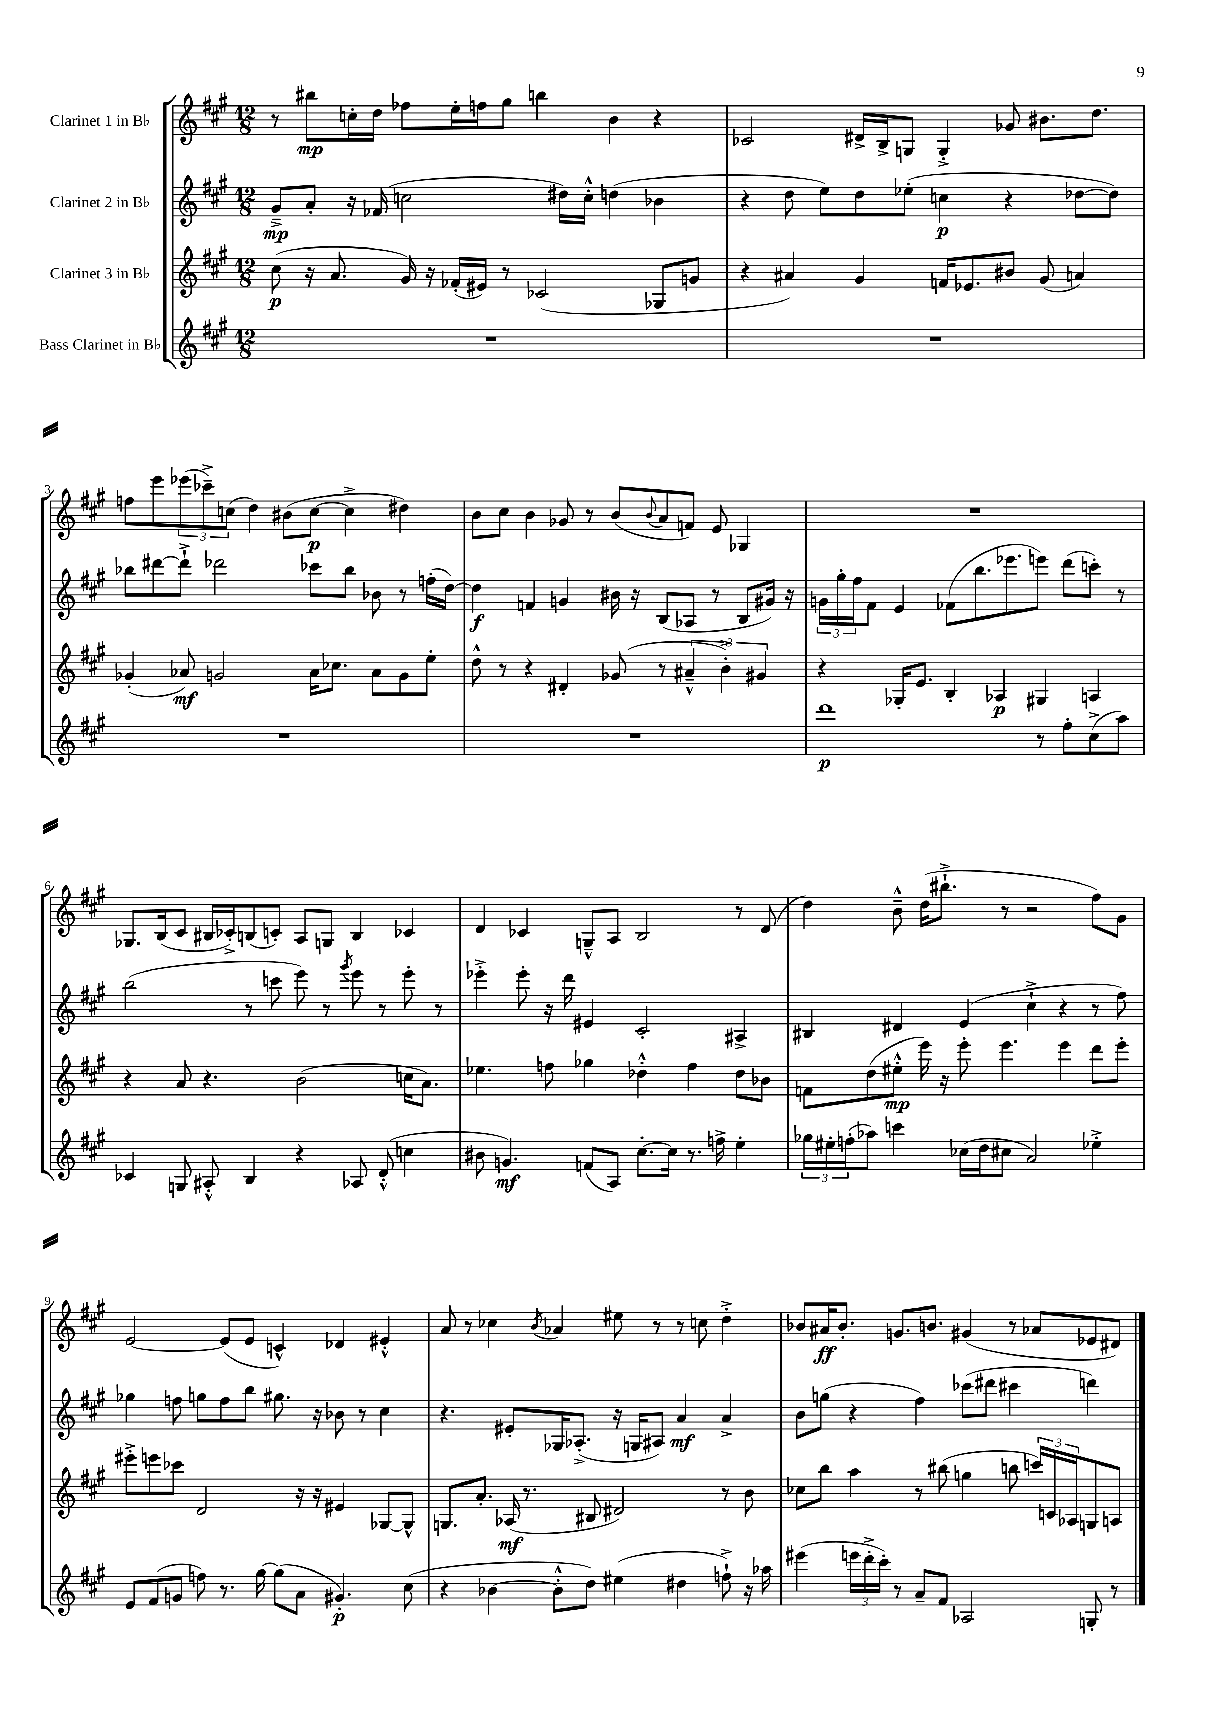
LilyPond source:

<<
\new StaffGroup <<
\new Staff = "s0" \with { instrumentName = "Clarinet 1 in Bb" } {
    \clef treble \key a \major \numericTimeSignature \time 12/8
    r8 bis''8\mp c''16-. d''16 fes''8 e''16-. f''16 gis''8 b''4 b'4 r4 |
    ces'2 dis'16-> b16-> g8 g4-.-> ges'8 bis'8. d''8. |
    f''8 e'''8 \tuplet 3/2 { ees'''8( ces'''8--->) c''8( } d''4) bis'8( c''8~\p c''4-> dis''4) |
    b'8 cis''8 b'4 ges'8 r8 b'8( \appoggiatura { b'8 } a'8 f'8) e'8 ges4 |
    R1. |
    ges8. b16( cis'8 bis16 ces'16-.->) b8( c'8-.) a8 g8 b4 ces'4 |
    d'4 ces'4 g8---^ a8 b2 r8 d'8( |
    d''4) b'8---^ d''16( bis''8.-!-> r8 r2 fis''8) gis'8 |
    e'2~ e'8( e'8 c'4-^) des'4 eis'4-.-^ |
    a'8 r8 ces''4 \acciaccatura { b'8 } aes'4 eis''8 r8 r8 c''8 d''4-.-> |
    bes'8 ais'16\ff bes'8.-. g'8. b'8. gis'4( r8 aes'8 ees'8 dis'8) \bar "|." |
}
\new Staff = "s1" \with { instrumentName = "Clarinet 2 in Bb" } {
    \clef treble \key a \major \numericTimeSignature \time 12/8
    gis'8--->\mp a'8-. r16 fes'16( c''2 dis''16) c''16-.-^ d''4( bes'4 |
    r4 d''8 e''8) d''8 ees''8-.( c''4\p r4 des''8~ des''8) |
    bes''8 dis'''8~ dis'''8-!-> des'''2 ces'''8 bes''8 bes'8 r8 f''16-.( d''16~) |
    d''4\f f'4 g'4 bis'16 r16 b8( aes8 r8 b8 gis'16) r16 |
    \tuplet 3/2 { g'16 gis''16-. fis''16 } fis'8 e'4 fes'8( b''8. ees'''8. e'''8) d'''8( c'''8-.) r8 |
    b''2( r8 c'''8 e'''8) r8 \acciaccatura { gis'''8 } e'''8 r8 e'''8-. r8 |
    ees'''4-.-> ees'''8-. r16 d'''16 eis'4 cis'2-. ais4-> |
    bis4 dis'4 e'4( cis''4-!-> r4 r8 fis''8) |
    ges''4 f''8 g''8 f''8 b''8 gis''8. r16 bes'8 r8 cis''4 |
    r4. eis'8-. ges16 aes8.-.->( r16 g16 ais8) a'4\mf a'4-> |
    b'8 g''8( r4 fis''4) ces'''8( dis'''8 cis'''4 d'''4) \bar "|." |
}
\new Staff = "s2" \with { instrumentName = "Clarinet 3 in Bb" } {
    \clef treble \key a \major \numericTimeSignature \time 12/8
    cis''8\p( r16 a'8. gis'16) r16 fes'16-.( eis'16) r8 ces'2( ges8 g'8 |
    r4 ais'4) gis'4 f'16 ees'8. bis'8 gis'8( a'4) |
    ges'4-.( aes'8\mf) g'2 aes'16 ces''8. aes'8 g'8 e''8-. |
    d''8-^ r8 r4 dis'4-. ges'8( r8 \tuplet 3/2 { ais'4---^ b'4-.->) gis'4 } |
    r4 ges16-. e'8. b4-. aes4\p gis4 a4 |
    r4 a'8 r4. b'2( c''16 a'8.) |
    ees''4. f''8 ges''4 des''4-.-^ f''4 des''8 bes'8 |
    f'8 d''8( eis''8-.-^\mp e'''16) r16 e'''8-. e'''4. e'''4 d'''8 e'''8-. |
    eis'''8-.-> e'''8 ces'''8 d'2 r16 r16 eis'4 ges8~ ges8-^ |
    g8. a'8.-. aes16\mf( r8. bis8 dis'2) r8 b'8 |
    ces''8 b''8 a''4 r8 bis''8( g''4 b''8 \tuplet 3/2 { c'''16) c'16 aes16 } g8 a8 \bar "|." |
}
\new Staff = "s3" \with { instrumentName = "Bass Clarinet in Bb" } {
    \clef treble \key a \major \numericTimeSignature \time 12/8
    R1. |
    R1. |
    R1. |
    R1. |
    d'''1\p r8 fis''8-. cis''8->( a''8) |
    ces'4 g8 ais8-.-^ b4 r4 aes8 d'8-.-^( c''4 |
    bis'8 g'4.\mf) f'8( a8) cis''8.~-. cis''16 r8. f''16-> e''4-. |
    \tuplet 3/2 { ges''16 eis''16-. f''16-.( } aes''8) c'''4 ces''16( d''16 cis''8 a'2) ees''4-.-> |
    e'8 fis'8( g'8 f''8) r8. gis''16~ gis''8( a'8 gis'4.-.\p) cis''8( |
    r4 bes'4~ bes'8-.-^ d''8) eis''4( dis''4 f''8-!->) r16 aes''16 |
    eis'''4( \tuplet 3/2 { e'''16 d'''16-.-> cis'''16-.) } r8 a'8-- fis'8 aes2 g8-. r8 \bar "|." |
}
>>
>>
